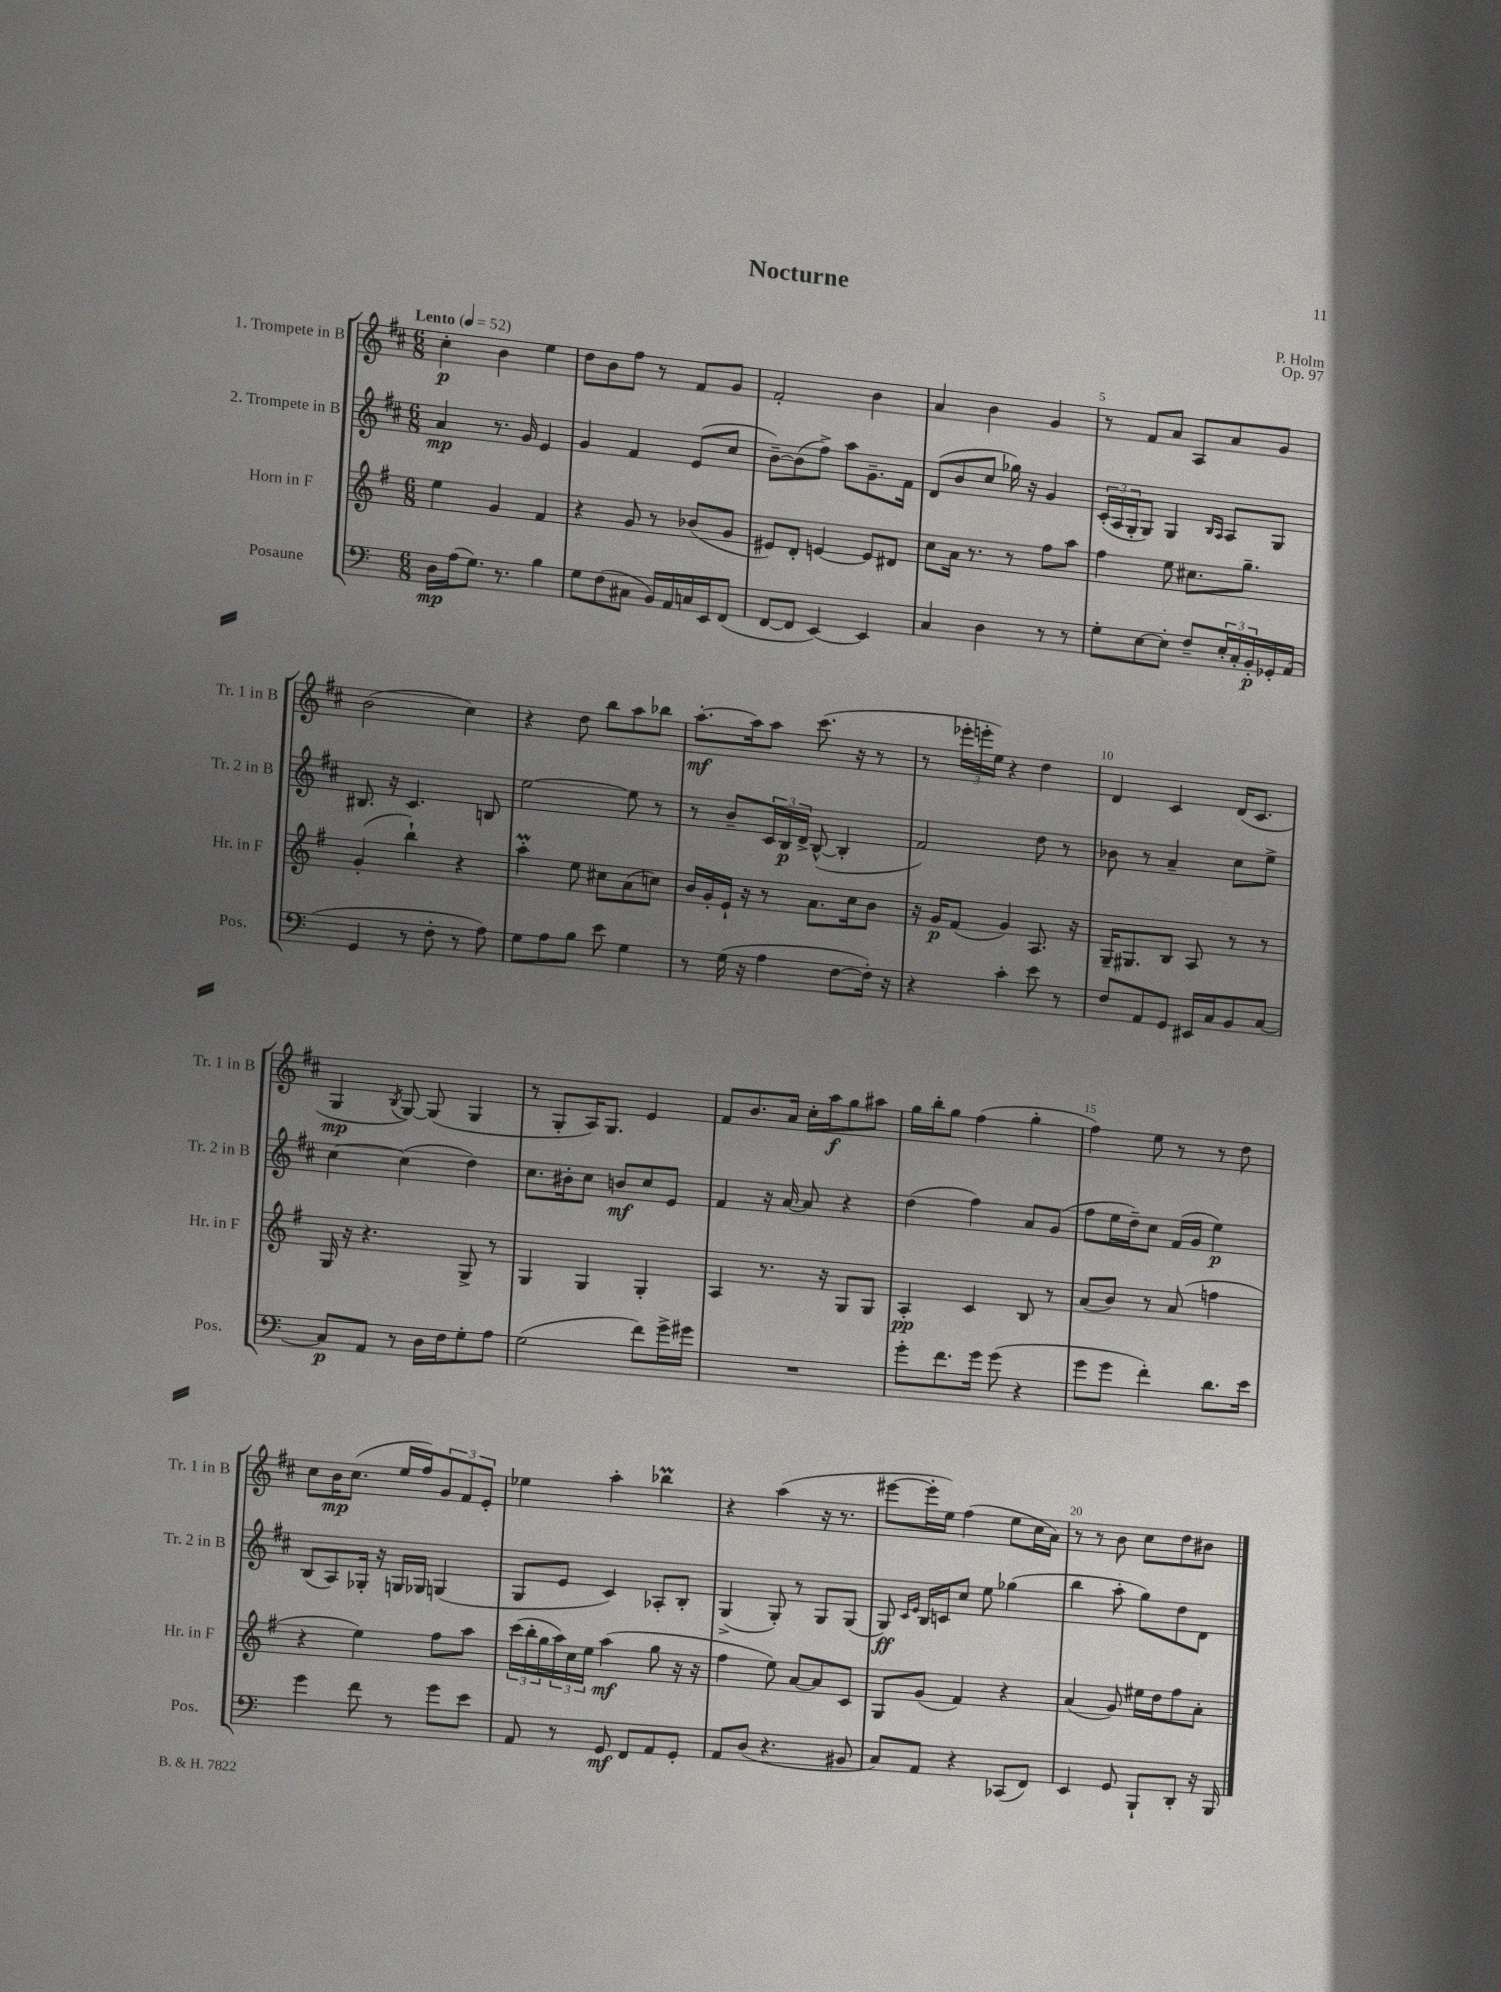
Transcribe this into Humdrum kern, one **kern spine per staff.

**kern	**dynam	**kern	**dynam	**kern	**dynam	**kern	**dynam
*part4	*part4	*part3	*part3	*part2	*part2	*part1	*part1
*staff4	*staff4	*staff3	*staff3	*staff2	*staff2	*staff1	*staff1
*I"Posaune	*	*I"Horn in F	*	*I"2. Trompete in B	*	*I"1. Trompete in B	*
*I'Pos.	*	*I'Hr. in F	*	*I'Tr. 2 in B	*	*I'Tr. 1 in B	*
*clefF4	*	*clefG2	*	*clefG2	*	*clefG2	*
*k[]	*	*k[f#]	*	*k[f#c#]	*	*k[f#c#]	*
*M6/8	*	*M6/8	*	*M6/8	*	*M6/8	*
*MM52	*	*MM52	*	*MM52	*	*MM52	*
=1	=1	=1	=1	=1	=1	=1	=1
!	!	!	!	!	!	!LO:TX:a:B:t=Lento	!
16D\LL	mp	4ee\	.	4a/	mp	4cc#'\	p
(16A\J	.	.	.	.	.	.	.
8.G\J)	.	.	.	.	.	.	.
.	.	4g/	.	8.r	.	4b\	.
8.r	.	.	.	.	.	.	.
.	.	.	.	16g/	.	.	.
4B\	.	4f#/	.	4e/	.	4ee\	.
=2	=2	=2	=2	=2	=2	=2	=2
8G\L	.	4r	.	4g/	.	8dd\L	.
(8F\	.	.	.	.	.	8b\	.
8C#X\J	.	8g/	.	4f#/	.	8ff#\J	.
16BB/LL)	.	8r	.	.	.	8r	.
16AA/	.	.	.	.	.	.	.
16Cn/	.	(8b-X/L	.	(8e/L	.	8f#/L	.
16EE/J	.	.	.	.	.	.	.
(8FF/J	.	8g/J	.	8cc#/J	.	8g/J	.
=3	=3	=3	=3	=3	=3	=3	=3
[8FF/L	.	8e#X/L)	.	[8b~\L)	.	2f#'/	.
8FF/J]	.	8d'/J	.	(8b\]	.	.	.
[4EE/)	.	[4en/	.	8ff#^\J)	.	.	.
.	.	.	.	8aa\L	.	.	.
4EE/]	.	8e/L]	.	8.g~\	.	4b\	.
.	.	8d#X/J	.	.	.	.	.
.	.	.	.	16f#\Jk	.	.	.
=4	=4	=4	=4	=4	=4	=4	=4
4C/	.	8cc\L	.	(8d/L	.	4a/	.
.	.	16a\Jk	.	8b/	.	.	.
.	.	8.r	.	.	.	.	.
4D\	.	.	.	8cc#/J	.	4b\	.
.	.	8r	.	16gg-X\)	.	.	.
.	.	.	.	16r	.	.	.
8r	.	8ff#\L	.	4g/	.	4g/	.
8r	.	8aa\J	.	.	.	.	.
=5	=5	=5	=5	=5	=5	=5	=5
8G'\L	.	4ff#\	.	(24c#'/LL	.	8r	.
.	.	.	.	24A/	.	.	.
.	.	.	.	24G'/J	.	.	.
[8E\	.	.	.	8G/J)	.	8f#/L	.
8E'\J]	.	8ee\	.	4G/	.	8a/J	.
8F~/L	.	8.cc#X\L	.	.	.	8A/L	.
.	.	.	.	16qqB/LL	.	.	.
.	.	.	.	16qqA/JJ	.	.	.
24E'/L	.	.	.	8A/L	.	8a/	.
24C'/	.	.	.	.	.	.	.
.	.	8.gg~\J	.	.	.	.	.
24BB'/	p	.	.	.	.	.	.
16GG-X'/	.	.	.	8G/J	.	8g/J	.
(16AA/JJ	.	.	.	.	.	.	.
!!LO:LB:g=z
=6	=6	=6	=6	=6	=6	=6	=6
4GG/	.	(4g'/	.	8.B#X/	.	(2b\	.
.	.	.	.	16r	.	.	.
8r	.	4bb`\)	.	4.c#/	.	.	.
8F'\	.	.	.	.	.	.	.
8r	.	4r	.	.	.	4cc#\)	.
8A\)	.	.	.	8Bn/	.	.	.
=7	=7	=7	=7	=7	=7	=7	=7
8G\L	.	4aaM'\	.	[2ee\	.	4r	.
8A\	.	.	.	.	.	.	.
8B\J	.	8ee\	.	.	.	8dd\	.
8e\	.	8cc#X\L	.	.	.	8bb\L	.
4G\	.	(8a\	.	8ee\]	.	8aa\	.
.	.	8ccn\J)	.	8r	.	8bb-X\J	.
=8	=8	=8	=8	=8	=8	=8	=8
8r	.	16b/LL	.	8r	.	[8.aa'\L	mf
.	.	16g'/	.	.	.	.	.
(16G\	.	16e`/JJ	.	8b~/L	.	.	.
16r	.	16r	.	.	.	16aa\k]	.
4A\	.	8r	.	24c#/L	.	8aa\J	.
.	.	.	.	24B/	p	.	.
.	.	.	.	24d^/JJ	.	.	.
.	.	8.a\L	.	([8B^^/	.	(8.ccc#\	.
[8F\L	.	.	.	4B'/]	.	.	.
.	.	16cc\k	.	.	.	16r	.
16F'\Jk])	.	8b\J	.	.	.	8r	.
16r	.	.	.	.	.	.	.
=9	=9	=9	=9	=9	=9	=9	=9
4r	.	16r	.	2f#/)	.	8r	.
.	.	16g/KL	p	.	.	.	.
.	.	(8f#/J	.	.	.	24eee-X'\LL	.
.	.	.	.	.	.	24eeen'\	.
.	.	.	.	.	.	24ee\JJ)	.
4c'\	.	4g/)	.	.	.	4r	.
8e\	.	8.A/	.	8dd\	.	4dd\	.
8r	.	.	.	8r	.	.	.
.	.	16r	.	.	.	.	.
=10	=10	=10	=10	=10	=10	=10	=10
8F/L	.	16G~/KL	.	8b-X\	.	4d/	.
.	.	8.G#X/	.	.	.	.	.
8AA/	.	.	.	8r	.	.	.
8GG/J	.	8B/J	.	4a~/	.	4c#/	.
16EE#X/LL	.	8A/	.	.	.	.	.
16C/J	.	.	.	.	.	.	.
8BB/	.	8r	.	8cc#\L	.	(16d/KL	.
.	.	.	.	.	.	8.c#/J	.
[8C/J	.	8r	.	8ee^\J	.	.	.
!!LO:LB:g=z
=11	=11	=11	=11	=11	=11	=11	=11
8C/L]	p	16G/	.	[4cc#\	.	4G/	mp
.	.	16r	.	.	.	.	.
8AA/J	.	4.r	.	.	.	.	.
.	.	.	.	.	.	8qB/	.
8r	.	.	.	(4cc#\]	.	[8G/)	.
16D\LL	.	.	.	.	.	(8G/]	.
16F\J	.	.	.	.	.	.	.
8G'\	.	8G^/	.	4dd\)	.	4G/	.
8A\J	.	8r	.	.	.	.	.
=12	=12	=12	=12	=12	=12	=12	=12
(2G\	.	4G/	.	8.cc#\L	.	8r	.
.	.	.	.	.	.	8G'/L	.
.	.	.	.	16b#X'\k	.	.	.
.	.	4G/	.	8cc#\J	.	16A/K)	.
.	.	.	.	.	.	8.G/J	.
.	.	.	.	8bn/L	mf	.	.
8f\L)	.	4G'/	.	8cc#/	.	4e/	.
16g^\L	.	.	.	8e/J	.	.	.
16g#X\JJ	.	.	.	.	.	.	.
=13	=13	=13	=13	=13	=13	=13	=13
2.r	.	4A/	.	4f#/	.	8f#/L	.
.	.	.	.	.	.	8.b/	.
.	.	8.r	.	16r	.	.	.
.	.	.	.	[16a/	.	16a/Jk	.
.	.	.	.	8a/]	.	16cc#'\LL	.
.	.	16r	.	.	.	16aa\J	f
.	.	8G/L	.	4r	.	8gg\	.
.	.	8G/J	.	.	.	8aa#X\J	.
=14	=14	=14	=14	=14	=14	=14	=14
8g'\L	.	4A'/	pp	(4dd\	.	16gg\LL	.
.	.	.	.	.	.	16bb'\J	.
8.f\	.	.	.	.	.	8gg\J	.
.	.	4c/	.	4ff#\)	.	(4ff#\	.
16g\Jk	.	.	.	.	.	.	.
(8g\	.	.	.	.	.	.	.
4r	.	8B/	.	8a/L	.	4gg'\	.
.	.	8r	.	(8g/J	.	.	.
=15	=15	=15	=15	=15	=15	=15	=15
8g\L	.	(8a/L	.	8ff#\L	.	4ff#\)	.
8g\J	.	8b/J)	.	16ee\L	.	.	.
.	.	.	.	16dd~\J)	.	.	.
4f'\)	.	8r	.	8cc#\J	.	8ee\	.
.	.	(8a/	.	(16f#/LL	.	8r	.
.	.	.	.	16g/JJ	.	.	.
8.d\L	.	4ffn\	.	4ee\)	p	8r	.
.	.	.	.	.	.	8dd\	.
16e\Jk	.	.	.	.	.	.	.
!!LO:LB:g=z
=16	=16	=16	=16	=16	=16	=16	=16
4g\	.	4r	.	(8B/L	.	8cc#\L	.
.	.	.	.	8A/)	.	16b\K	mp
.	.	.	.	.	.	(8.cc#\J	.
8f\	.	4ee\)	.	16G-X'/Jk	.	.	.
.	.	.	.	16r	.	.	.
8r	.	.	.	16Gn/LL	.	16ee/LL	.
.	.	.	.	16G-X/JJ	.	16ff#/J)	.
8g\L	.	8ff#\L	.	(4Gn/	.	12g/	.
.	.	.	.	.	.	12f#/	.
8e\J	.	8aa\J	.	.	.	.	.
.	.	.	.	.	.	12e'/J	.
=17	=17	=17	=17	=17	=17	=17	=17
8AA/	.	(24ccc\LL	.	8G/L	.	4ee-X\	.
.	.	24bb'\	.	.	.	.	.
.	.	24gg\	.	.	.	.	.
8r	.	24aa\)	.	8e/J	.	.	.
.	.	24cc\	.	.	.	.	.
.	.	24ee\JJ	.	.	.	.	.
8GG/	mf	(4aa\	mf	4c#/)	.	4aa'\	.
8FF/L	.	.	.	.	.	.	.
8AA/	.	8gg\	.	8A-X'/L	.	4bb-XM\	.
8GG'/J	.	16r	.	8B'/J	.	.	.
.	.	16r	.	.	.	.	.
=18	=18	=18	=18	=18	=18	=18	=18
8AA/L	.	4ff#\	.	(4G^/	.	4r	.
(8D/J	.	.	.	.	.	.	.
4.r	.	8ee\)	.	8G'/)	.	(4aa\	.
.	.	[8a/L	.	8r	.	.	.
.	.	8a/]	.	8G/L	.	16r	.
.	.	.	.	.	.	8.r	.
8BB#X/	.	8c/J	.	(8G/J	.	.	.
=19	=19	=19	=19	=19	=19	=19	=19
8C/L)	.	8G/L	.	8G/)	ff	[8eee#X\L	.
.	.	.	.	16qqc#/LL	.	.	.
.	.	.	.	16qqe/JJ	.	.	.
8AA/J	.	(8g/J	.	16B/LL	.	16eee#'\L]	.
.	.	.	.	16cn/J	.	16ee\JJ)	.
4r	.	4f#/)	.	8cc#/J	.	(4ff#\	.
.	.	.	.	8ee\	.	.	.
(8CC-X/L	.	4r	.	(4gg-X\	.	8ee\L	.
8FF/J)	.	.	.	.	.	16cc#\L	.
.	.	.	.	.	.	16a\JJ)	.
=20	=20	=20	=20	=20	=20	=20	=20
4EE/	.	(4a/	.	4bb\	.	8r	.
.	.	.	.	.	.	8r	.
8GG/	.	8g/)	.	8aa'\	.	8b\	.
8BBB`/L	.	16ee#X\LL	.	8gg\L)	.	8cc#\L	.
.	.	16dd\J	.	.	.	.	.
8DD'/J	.	8ff#\	.	8dd\	.	8dd\	.
16r	.	8a'\J	.	8d\J	.	8b#X\J	.
16BBB/	.	.	.	.	.	.	.
==	==	==	==	==	==	==	==
*-	*-	*-	*-	*-	*-	*-	*-
